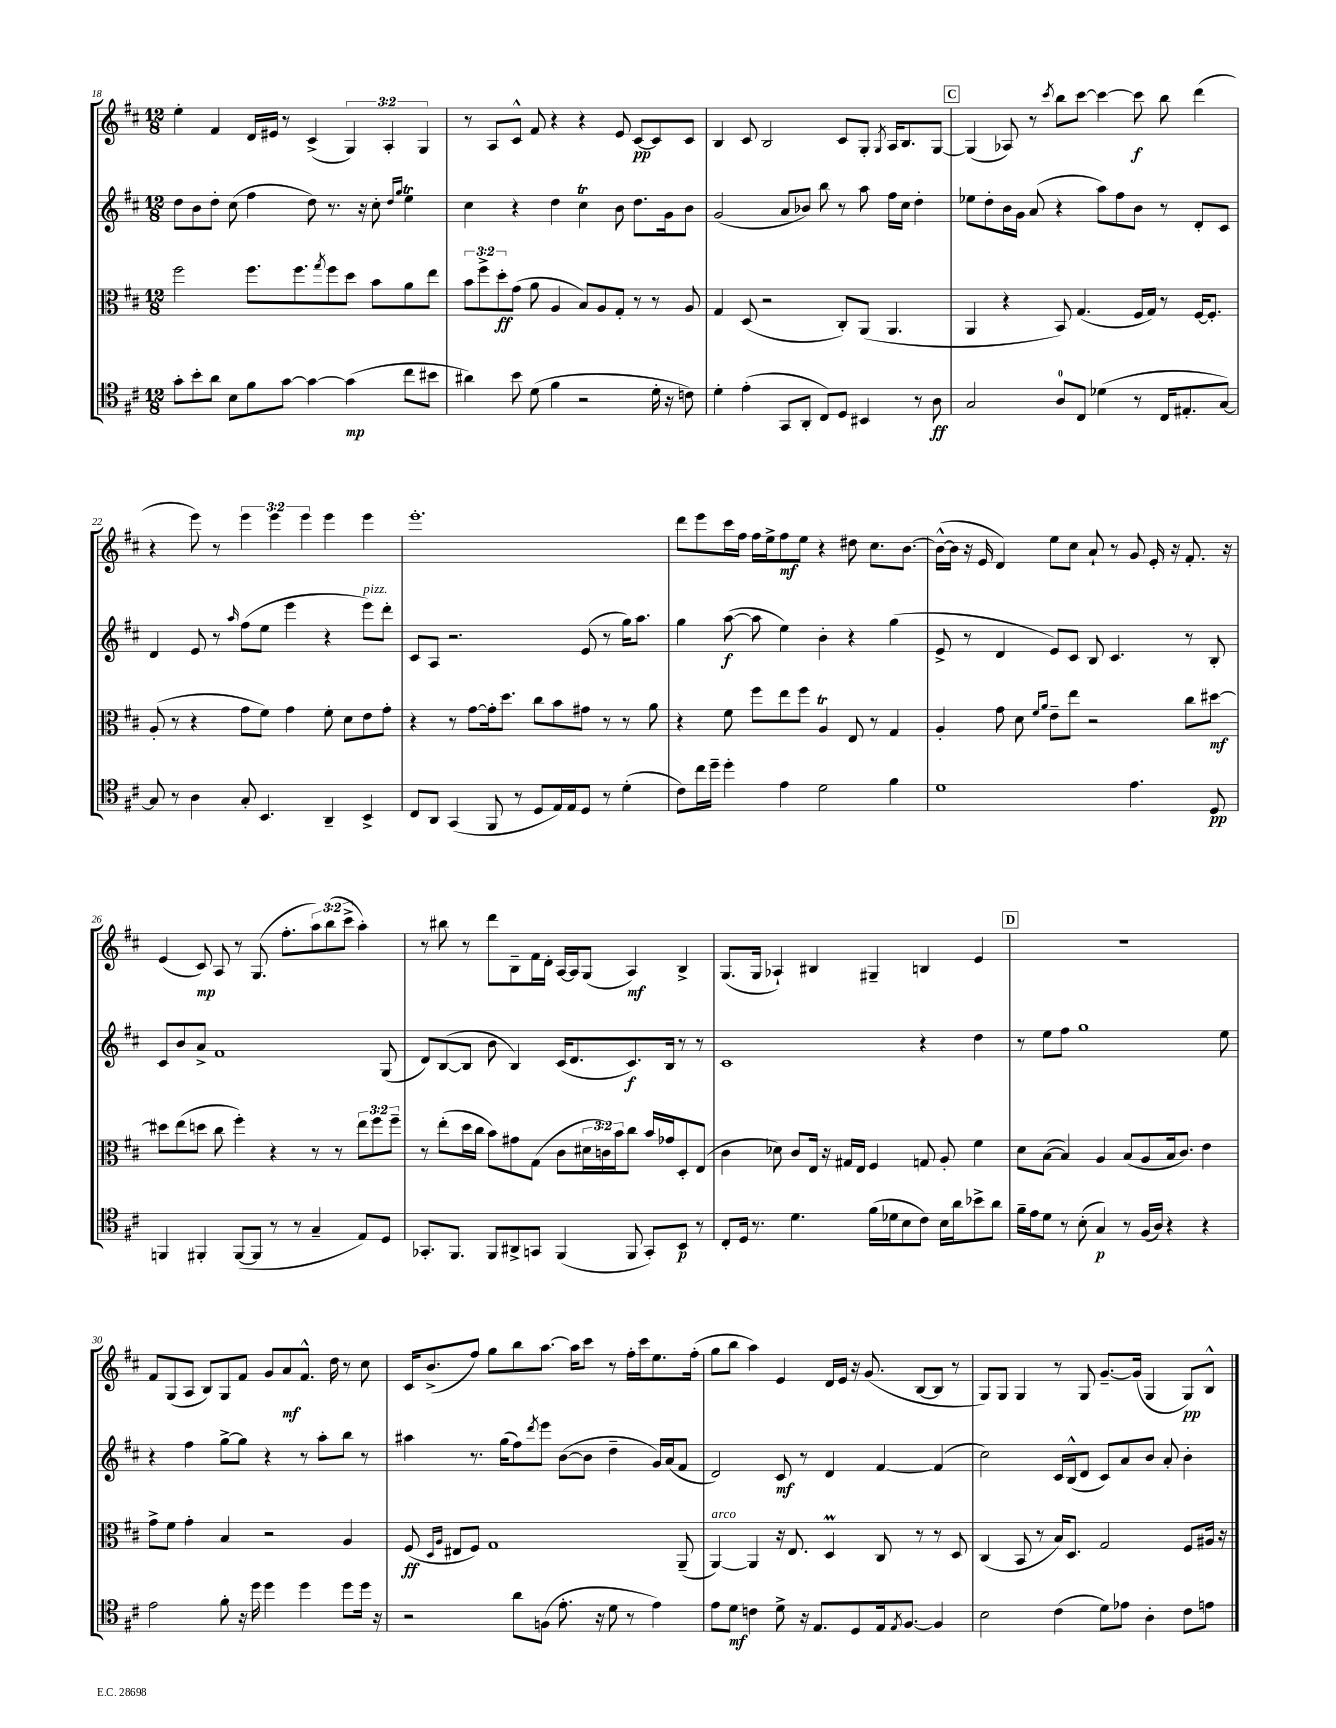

**kern	**dynam	**kern	**dynam	**kern	**dynam	**kern	**dynam
*part4	*part4	*part3	*part3	*part2	*part2	*part1	*part1
*staff4	*staff4	*staff3	*staff3	*staff2	*staff2	*staff1	*staff1
*clefC4	*	*clefC3	*	*clefG2	*	*clefG2	*
*k[f#c#]	*	*k[f#c#]	*	*k[f#c#]	*	*k[f#c#]	*
*M12/8	*	*M12/8	*	*M12/8	*	*M12/8	*
=18	=18	=18	=18	=18	=18	=18	=18
8g'\L	.	2ff#\	.	8dd\L	.	4ee'\	.
8b'\	.	.	.	8b\	.	.	.
8a\J	.	.	.	8dd'\J	.	4f#/	.
8B\L	.	.	.	(8cc#\	.	.	.
8f#\	.	8.ff#\L	.	4ff#\	.	16d/LL	.
.	.	.	.	.	.	16e#X/JJ	.
[8g\J	.	.	.	.	.	8r	.
.	.	8.ff#\	.	.	.	.	.
4g\_	.	.	.	8dd\)	.	(4c#^/	.
.	.	8qgg/	.	.	.	.	.
.	.	8ff#\	.	8.r	.	.	.
(4g\]	mp	8dd\J	.	.	.	6G/)	.
.	.	.	.	16r	.	.	.
.	.	8b\L	.	8cc#'\	.	.	.
.	.	.	.	.	.	6A'/	.
.	.	.	.	16qqdd/LL	.	.	.
.	.	.	.	16qqgg/JJ	.	.	.
8cc#\L	.	8a\	.	4eeT\	.	.	.
.	.	.	.	.	.	6G/	.
8b#X\J	.	8ee\J	.	.	.	.	.
=19	=19	=19	=19	=19	=19	=19	=19
4a#X\)	.	12b\L	.	4cc#\	.	8r	.
.	.	12ff#^\	.	.	.	.	.
.	.	.	.	.	.	8A/L	.
.	.	12dd'\	ff	.	.	.	.
8b\	.	(8g\J	.	4r	.	8c#^^/J	.
(8d\	.	8a\	.	.	.	8f#/	.
4f#\	.	4A/	.	4dd\	.	4r	.
2r	.	8B/L)	.	4cc#t\	.	4r	.
.	.	8A/	.	.	.	.	.
.	.	8G'/J	.	8b\	.	8e/	.
.	.	8r	.	8.dd\L	.	[8c#/L	pp
16d'\	.	8r	.	.	.	8c#/]	.
16r	.	.	.	16g\k	.	.	.
8cn\)	.	8A/	.	8b\J	.	8c#/J	.
=20	=20	=20	=20	=20	=20	=20	=20
4d'\	.	4G/	.	(2g/	.	4B/	.
(4e'\	.	(8D/	.	.	.	8c#/	.
.	.	2r	.	.	.	2B/	.
8GG/L	.	.	.	8a/L	.	.	.
8AA'/J	.	.	.	8b-X/J)	.	.	.
8C#/L)	.	.	.	8bb\	.	.	.
8D/J	.	8C#'/L)	.	8r	.	8c#/L	.
4BB#X/	.	(8AA/J	.	8aa\	.	8G'/J	.
.	.	.	.	.	.	8qG/	.
.	.	4.AA/	.	16ff#\LL	.	16A/KL	.
.	.	.	.	16cc#\JJ	.	8.B/	.
8r	.	.	.	4dd'\	.	.	.
8A\	ff	.	.	.	.	[8G/J	.
!!LO:REH:place=s1:t=C
=21	=21	=21	=21	=21	=21	=21	=21
2G/	.	4AA/	.	8ee-X\L	.	(4G/]	.
.	.	.	.	8dd'\	.	.	.
.	.	4r	.	16b\L	.	8A-X/)	.
.	.	.	.	16g\JJ	.	.	.
.	.	.	.	(8a/	.	8r	.
.	.	.	.	.	.	8qccc#/	.
8A/L	.	8BB/)	.	4r	.	8bb\L	.
8C#/J	.	(4.G/	.	.	.	[8ccc#\J	.
(4d-X\	.	.	.	8aa\L)	.	4ccc#\_	.
.	.	.	.	8ff#\	.	.	.
8r	.	16F#/LL	.	8b\J	.	8ccc#\]	f
.	.	16G/JJ)	.	.	.	.	.
16C#/KL	.	8r	.	8r	.	8bb\	.
8.E#X'/	.	.	.	.	.	.	.
.	.	[16F#/KL	.	8d'/L	.	(4ddd\	.
.	.	8.F#'/J]	.	.	.	.	.
[8G/J)	.	.	.	8c#/J	.	.	.
!!LO:LB:g=z
=22	=22	=22	=22	=22	=22	=22	=22
8G/]	.	(8A'/	.	4d/	.	4r	.
8r	.	8r	.	.	.	.	.
4A\	.	4r	.	8e/	.	8eee\)	.
.	.	.	.	8r	.	8r	.
.	.	.	.	16qqaa/	.	.	.
8G'/	.	8g\L	.	(8ff#\L	.	6eee\	.
4.BB/	.	8f#\J)	.	8ee\J	.	.	.
.	.	.	.	.	.	6eee\	.
.	.	4g\	.	4eee\	.	.	.
.	.	.	.	.	.	6eee\	.
4AA~/	.	8f#'\	.	4r	.	4eee\	.
.	.	8d\L	.	.	.	.	.
!	!	!	!	!LO:TX:a:i:t=pizz.	!	!	!
4BB^/	.	8e\	.	8eee\L)	.	4eee\	.
.	.	8g'\J	.	8ddd'\J	.	.	.
=23	=23	=23	=23	=23	=23	=23	=23
8C#/L	.	4r	.	8c#/L	.	1.eee'	.
8AA/J	.	.	.	8A/J	.	.	.
(4GG/	.	8r	.	2.r	.	.	.
.	.	[8g\L	.	.	.	.	.
8FF#/	.	16g'\k]	.	.	.	.	.
.	.	8.dd\J	.	.	.	.	.
8r	.	.	.	.	.	.	.
8D/L	.	8cc#\L	.	.	.	.	.
16E/L)	.	8b\	.	.	.	.	.
16E/J	.	.	.	.	.	.	.
8D/J	.	8g#X\J	.	(8e/	.	.	.
8r	.	8r	.	8r	.	.	.
(4d'\	.	8r	.	16gg\KL)	.	.	.
.	.	.	.	8.aa\J	.	.	.
.	.	8a\	.	.	.	.	.
=24	=24	=24	=24	=24	=24	=24	=24
8c#\L)	.	4r	.	4gg\	.	8ddd\L	.
16cc#\L	.	.	.	.	.	8eee\	.
16dd~\JJ	.	.	.	.	.	.	.
4dd'\	.	8f#\	.	([8aa\	f	16ccc#\L	.
.	.	.	.	.	.	16ff#\JJ	.
.	.	8ff#\L	.	8aa\]	.	16ff#\LL	.
.	.	.	.	.	.	16ee^\J	.
4e\	.	8ee\	.	4ee\)	.	8ff#\	mf
.	.	8ff#\J	.	.	.	8ee\J	.
2d\	.	4AT/	.	4b'\	.	4r	.
.	.	8E/	.	4r	.	8dd#X\	.
.	.	8r	.	.	.	8.cc#\L	.
4f#\	.	4G/	.	(4gg\	.	.	.
.	.	.	.	.	.	[8.b\J	.
=25	=25	=25	=25	=25	=25	=25	=25
1d	.	4A'/	.	8e^/	.	(16b^^\LL_	.
.	.	.	.	.	.	16b\JJ]	.
.	.	.	.	8r	.	16r	.
.	.	.	.	.	.	16e/	.
.	.	8g\	.	4d/	.	4d/)	.
.	.	8d\	.	.	.	.	.
.	.	16qqf#/LL	.	.	.	.	.
.	.	16qqa/JJ	.	.	.	.	.
.	.	8e~\L	.	8e/L)	.	8ee\L	.
.	.	8ee\J	.	8c#/J	.	8cc#\J	.
.	.	2r	.	8B/	.	8a`/	.
.	.	.	.	4.c#/	.	8r	.
4.e\	.	.	.	.	.	8g/	.
.	.	.	.	.	.	16e'/	.
.	.	.	.	.	.	16r	.
.	.	8cc#\L	.	8r	.	8.f#'/	.
8D/	pp	[8dd#X\J	mf	8B'/	.	.	.
.	.	.	.	.	.	16r	.
!!LO:LB:g=z
=26	=26	=26	=26	=26	=26	=26	=26
4FFn/	.	8dd#X\L]	.	8c#/L	.	(4e/	.
.	.	(8ee\	.	8b/	.	.	.
4FF#X'/	.	8ddn\J	.	8a^/J	.	8c#/)	mp
.	.	8cc#\	.	1f#	.	8A/	.
([8FF#/L	.	4ff#'\)	.	.	.	8r	.
8FF#/J]	.	.	.	.	.	(8.G/	.
8r	.	4r	.	.	.	.	.
.	.	.	.	.	.	8.ff#'\L	.
8r	.	.	.	.	.	.	.
4G~/	.	8r	.	.	.	12aa\)	.
.	.	.	.	.	.	(12bb\	.
.	.	8r	.	.	.	.	.
.	.	.	.	.	.	12ccc#^\J	.
8E/L)	.	12ee\L	.	.	.	4aa'\)	.
.	.	12ff#\	.	.	.	.	.
8D/J	.	.	.	(8G/	.	.	.
.	.	12ff#~\J	.	.	.	.	.
=27	=27	=27	=27	=27	=27	=27	=27
8.GG-X'/L	.	8r	.	8d/L)	.	8r	.
.	.	(8ee'\L	.	([8B/	.	8bb#X\	.
8.FF#/J	.	.	.	.	.	.	.
.	.	16dd\L	.	8B/J]	.	8r	.
.	.	16cc#\JJ	.	.	.	.	.
8FF#/L	.	8b\L)	.	8b\	.	8ddd\L	.
8AA#X^/	.	8g#X\	.	4B/)	.	8B~\	.
8GGn/J	.	(8G\J	.	.	.	16f#\L	.
.	.	.	.	.	.	16d'\JJ	.
(4FF#/	.	8c#\L	.	(16c#/KL	.	[16A/LL	.
.	.	.	.	8.d/	.	16A/J]	.
.	.	24d#X\L	.	.	.	(8G/J	.
.	.	24cn\)	.	.	.	.	.
.	.	24b\J	.	.	.	.	.
8FF#/	.	8cc#\J	.	8.c#/)	f	4A/)	mf
8GG'/L)	.	16b/LL	.	.	.	.	.
.	.	16g-X/J	.	16B/Jk	.	.	.
8BB/J	p	8D'/	.	8r	.	4B^/	.
8r	.	(8E/J	.	8r	.	.	.
=28	=28	=28	=28	=28	=28	=28	=28
8C#'/L	.	4c#\	.	1c#	.	(8.G/L	.
16D/Jk	.	.	.	.	.	.	.
8.r	.	.	.	.	.	16G/Jk	.
.	.	8d-X\)	.	.	.	4A-X`/)	.
4.d\	.	8c#/L	.	.	.	.	.
.	.	16E/Jk	.	.	.	4B#X/	.
.	.	16r	.	.	.	.	.
.	.	16G#X/LL	.	.	.	.	.
.	.	16E/JJ	.	.	.	.	.
(16f#\LL	.	4F#/	.	.	.	4G#X~/	.
16d-X\J	.	.	.	.	.	.	.
8B\	.	.	.	.	.	.	.
8c#\J)	.	8Gn/	.	4r	.	4Bn/	.
16B\LL	.	8A'/	.	.	.	.	.
16a\J	.	.	.	.	.	.	.
8b-X^\	.	4f#\	.	4dd\	.	4e/	.
8a\J	.	.	.	.	.	.	.
!!LO:REH:place=s1:t=D
=29	=29	=29	=29	=29	=29	=29	=29
16f#~\LL	.	8d\L	.	8r	.	1.r	.
16e\J	.	.	.	.	.	.	.
8d\J	.	([8B\J	.	8ee\L	.	.	.
8r	.	4B/])	.	8ff#\J	.	.	.
(8B'\	.	.	.	1gg	.	.	.
4G/)	p	4A/	.	.	.	.	.
8r	.	(8B/L	.	.	.	.	.
(16F#/LL	.	8A/	.	.	.	.	.
16A/JJ)	.	.	.	.	.	.	.
4r	.	16B/k	.	.	.	.	.
.	.	8.c#/J)	.	.	.	.	.
4r	.	4e\	.	.	.	.	.
.	.	.	.	8ee\	.	.	.
!!LO:LB:g=z
=30	=30	=30	=30	=30	=30	=30	=30
2e\	.	8g^\L	.	4r	.	8f#/L	.
.	.	8f#\J	.	.	.	(8G/	.
.	.	4g'\	.	4ff#\	.	8A/J	.
.	.	.	.	.	.	8B/L)	.
8f#'\	.	4B/	.	[8gg^\L	.	8G/	.
16r	.	.	.	8gg\J]	.	8f#/J	.
16dd\	.	.	.	.	.	.	.
4dd\	.	2r	.	4r	.	8g/L	.
.	.	.	.	.	.	8a/	mf
4dd\	.	.	.	8r	.	8.f#^^/J	.
.	.	.	.	8aa'\L	.	.	.
.	.	.	.	.	.	16dd\	.
8dd\L	.	4A/	.	8bb\J	.	8r	.
16dd\Jk	.	.	.	8r	.	8cc#\	.
16r	.	.	.	.	.	.	.
=31	=31	=31	=31	=31	=31	=31	=31
2r	.	(8F#/	ff	4aa#X\	.	16c#/KL	.
.	.	.	.	.	.	(8.b^/	.
.	.	16qqD/LL	.	.	.	.	.
.	.	16qqA/JJ	.	.	.	.	.
.	.	8E#X/L	.	.	.	.	.
.	.	8F#/J)	.	8.r	.	8ff#/J)	.
.	.	1G	.	.	.	8gg\L	.
.	.	.	.	(16gg\KL	.	.	.
8a\L	.	.	.	8ff#\)	.	8bb\	.
.	.	.	.	8qddd/	.	.	.
(8Fn\J	.	.	.	8eee\J	.	[8.aa\J	.
8.e'\	.	.	.	([8b\L	.	.	.
.	.	.	.	.	.	16aa\KL]	.
.	.	.	.	8b\J]	.	8ccc#\J	.
16r	.	.	.	.	.	.	.
8d\	.	.	.	4dd~\	.	8r	.
8r	.	.	.	.	.	16ff#'\LL	.
.	.	.	.	.	.	16ccc#\J	.
4e\)	.	.	.	16g/LL)	.	8.ee\	.
.	.	.	.	(16a/J	.	.	.
.	.	(8AA~/	.	8f#/J	.	.	.
.	.	.	.	.	.	(16ff#'\Jk	.
=32	=32	=32	=32	=32	=32	=32	=32
!	!	!LO:TX:a:i:t=arco	!	!	!	!	!
8e\L	.	[4AA/)	.	2d/)	.	8gg\L	.
8d\J	mf	.	.	.	.	8bb\J	.
4cn\	.	4AA/]	.	.	.	4aa\)	.
8d^\	.	16r	.	8c#/	mf	4e/	.
.	.	8.E/	.	.	.	.	.
16r	.	.	.	8r	.	.	.
8.E/L	.	.	.	.	.	.	.
.	.	4DM/	.	4d/	.	16d/LL	.
.	.	.	.	.	.	16e/JJ	.
8D/	.	.	.	.	.	16r	.
.	.	.	.	.	.	(8.g/	.
16E/k	.	8C#/	.	[4f#/	.	.	.
8qE/	.	.	.	.	.	.	.
[8.F#/J	.	.	.	.	.	.	.
.	.	8r	.	.	.	[8B/L	.
4F#/]	.	8r	.	(4f#/]	.	8B/J]	.
.	.	8D/	.	.	.	8r	.
=33	=33	=33	=33	=33	=33	=33	=33
2B\	.	(4C#/	.	2cc#\)	.	8G/L)	.
.	.	.	.	.	.	8G/J	.
.	.	8BB/	.	.	.	4G/	.
.	.	8r	.	.	.	.	.
(4c#\	.	16B/KL)	.	16c#/LL	.	8r	.
.	.	8.D/J	.	(16B^^/J	.	.	.
.	.	.	.	8d/J	.	8G/	.
8d\L)	.	2G/	.	8c#/L)	.	[8.g~/L	.
8e-X\J	.	.	.	8a/	.	.	.
.	.	.	.	.	.	(16g/Jk]	.
4A'\	.	.	.	8b/J	.	4G/	.
.	.	.	.	8a'/	.	.	.
8c#\L	.	8F#/L	.	4b'\	.	8G/L)	pp
8en\J	.	16A#X/Jk	.	.	.	8B^^/J	.
.	.	16r	.	.	.	.	.
==	==	==	==	==	==	==	==
*-	*-	*-	*-	*-	*-	*-	*-
